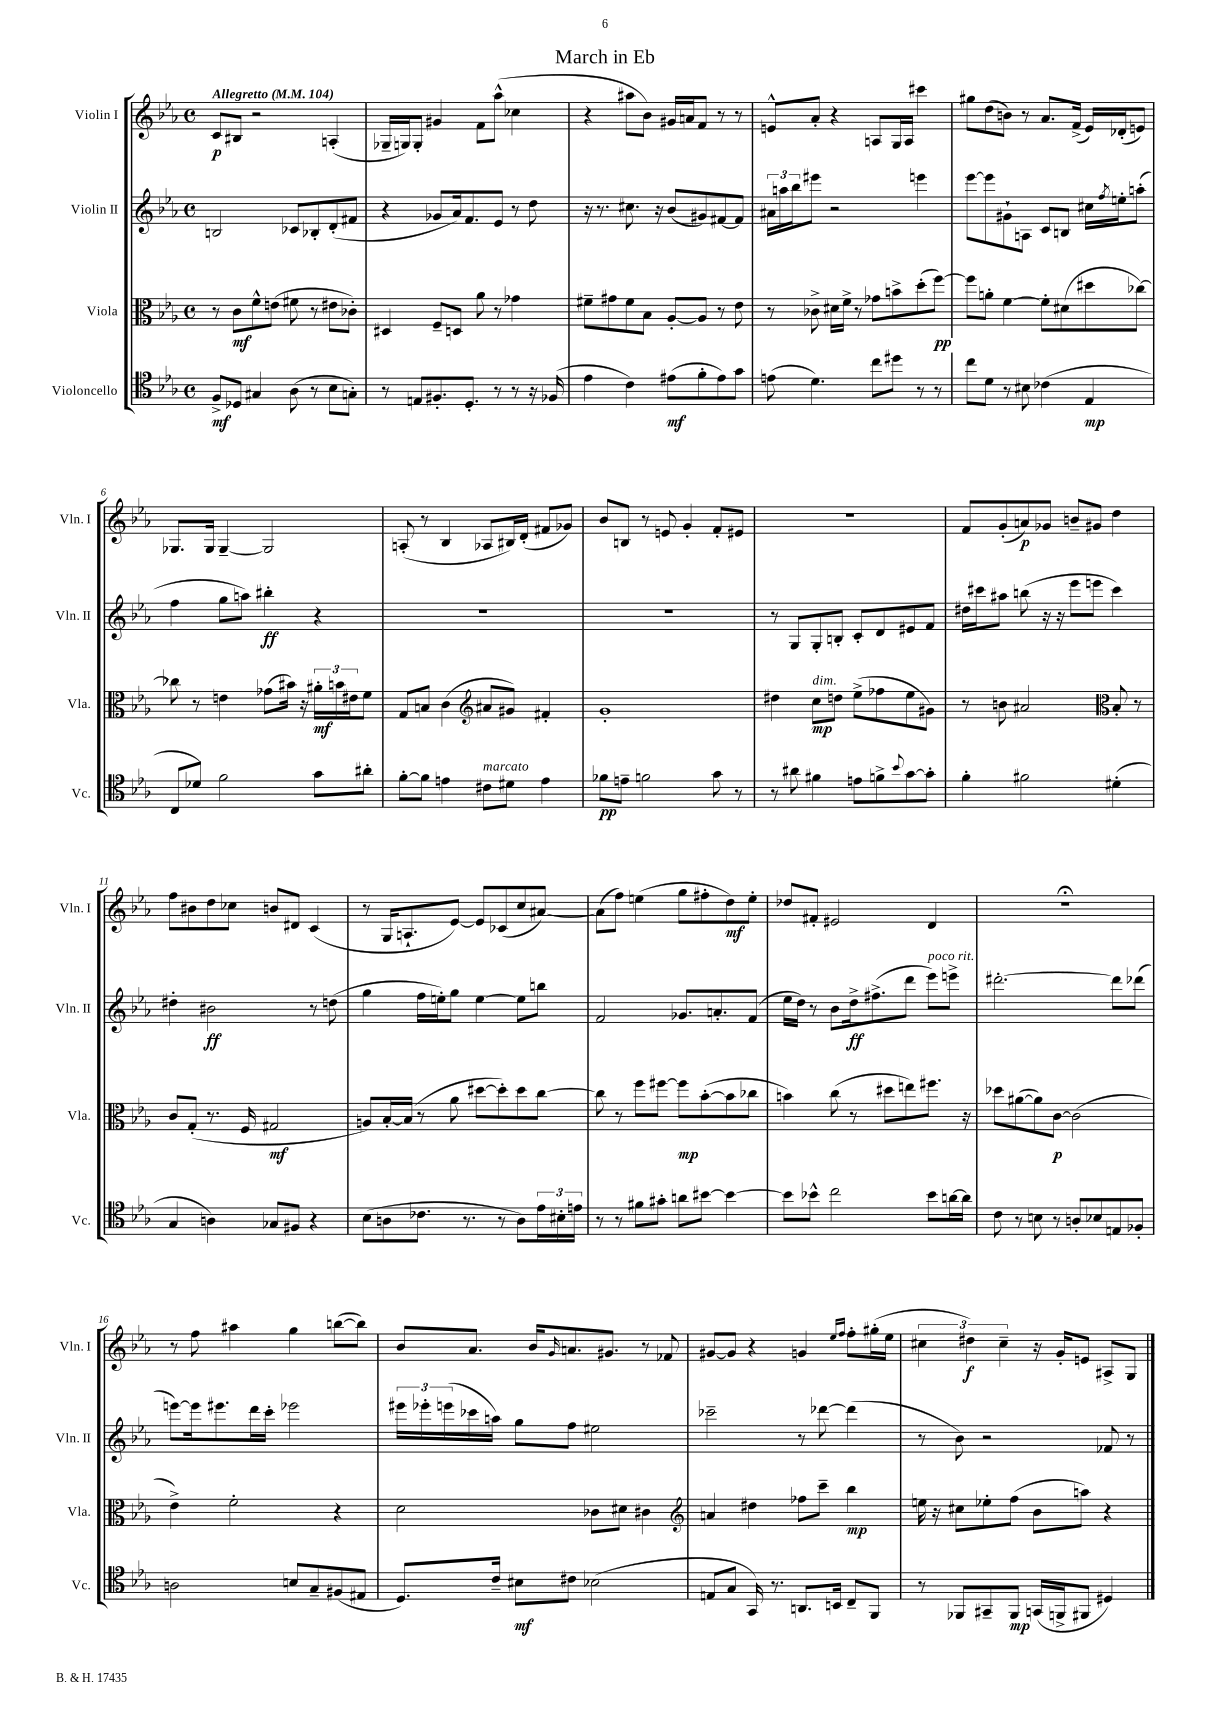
\header { title = "March in Eb" }
<<
\new StaffGroup <<
\new Staff = "s0" \with { instrumentName = "Violin I" shortInstrumentName = "Vln. I" } {
    \clef treble \key ees \major \defaultTimeSignature \time 4/4 \tempo "Allegretto" 4 = 104
    c'8\p bis8 r2 a4-.( |
    ges16-- g16) g8-. gis'4 f'8 aes''8-^( ces''4 |
    r4 ais''8 bes'8) gis'16 a'16 f'8 r8 r8 |
    e'8-^ aes'8-. r4 a8 g16 a16 cis'''4 |
    gis''8 d''8( b'8) r8 aes'8. f'16->( ees'16) des'16-.( e'8) |
    ges8. ges16 ges4~-- ges2 |
    a8-.( r8 bes4 aes8 bis16) d'16-.( fis'8 ges'8) |
    bes'8 b8 r8 e'8 g'4-. f'8-. eis'8 |
    R1 |
    f'8 g'8-.( a'8\p) ges'8 b'8-- gis'8 d''4 |
    f''8 bis'8 d''8 ces''8 b'8 dis'8 c'4( |
    r8 g16 a8.-! ees'8~) ees'8 ces'8( c''8 ais'8~) |
    ais'8( f''8) e''4( g''8 fis''8-. d''8\mf) e''8-. |
    des''8 fis'8-. eis'2 d'4 |
    r1\fermata |
    r8 f''8 ais''4 g''4 b''8~( b''8) |
    bes'8 aes'8. bes'16 \grace { g'16 } a'8. gis'8. r8 fes'8 |
    gis'8~ gis'8 r4 g'4 \grace { ees''16 f''16 } f''8-. gis''16-.( ees''16 |
    \tuplet 3/2 { cis''4 dis''4\f) cis''4-- } r16 g'16-. e'8 ais8-> g8 \bar "|." |
}
\new Staff = "s1" \with { instrumentName = "Violin II" shortInstrumentName = "Vln. II" } {
    \clef treble \key ees \major \defaultTimeSignature \time 4/4
    b2 ces'8 bes8-. d'8-.( fis'8 |
    r4 ges'8 aes'16) f'8. ees'8 r8 d''8 |
    r16 r8. cis''8. r16 bes'8( gis'8) fis'8~ fis'8 |
    \tuplet 3/2 { ais'16 a''16 bes''16 } eis'''8 r2 e'''4 |
    ees'''8~ ees'''8 gis'8-! a8 c'8 b8 cis''16 \acciaccatura { f''8 } e''16-. a''8-.( |
    f''4 g''8 a''8) bis''4-.\ff r4 |
    R1 |
    R1 |
    r8 g8 g8-. b8-. c'8-. d'8 eis'8 f'8 |
    dis''16 cis'''16 ais''8 b''8( r16 r16 ees'''8 e'''8 cis'''4) |
    dis''4-. bis'2\ff r8 d''8( |
    g''4 f''16 e''16-.) g''8 e''4~ e''8 b''8 |
    f'2 ges'8. a'8.-. f'8( |
    ees''16 d''16) r8 bes'8 d''16->\ff fis''8.->( d'''8 ees'''8^\markup { \italic "poco rit." }) e'''8-> |
    dis'''2.~-. dis'''8 des'''8( |
    e'''8~) e'''16 eis'''8. d'''16 c'''16-. ees'''2 |
    \tuplet 3/2 { eis'''16 ees'''16-. e'''16( } ces'''16 a''16) g''8 f''8 eis''2 |
    ces'''2-- r8 des'''8~ des'''4( |
    r8 bes'8) r2 fes'8 r8 \bar "|." |
}
\new Staff = "s2" \with { instrumentName = "Viola" shortInstrumentName = "Vla." } {
    \clef alto \key ees \major \defaultTimeSignature \time 4/4
    r8 c'8\mf f'8-^ e'8( fis'8 r8 eis'8 ces'8-.) |
    dis4 f8-- d8 aes'8 r8 ges'4 |
    fis'8-- gis'8 fis'8 bes8 aes8~-. aes8 r8 ees'8 |
    r8 ces'8-> dis'16 f'16-> r8 ges'8 b'8-> d''8-.( f''8~\pp) |
    f''8 a'8-. f'4~ f'8-. dis'8( dis''8 ces''8~) |
    ces''8 r8 e'4 ges'8( bis'16) r16 \tuplet 3/2 { ais'16-.\mf b'16 eis'16 } f'8 |
    g8 b8 c'4( \clef treble ais'8 gis'8) fis'4-. |
    g'1-. |
    dis''4 c''8\mp^\markup { \italic "dim." } d''8 ees''8->( fes''8 ees''8 gis'8) |
    r8 b'8 ais'2 \clef alto bes8-. r8 |
    c'8 g8-.( r8. f16 gis2\mf |
    a8) bes16~-. bes16( r8 aes'8 dis''8~ dis''8-.) dis''8 c''8~ |
    c''8 r8 f''8 fis''8~ fis''8\mp bes'8~-.( bes'8 ces''8 |
    b'4) c''8( r8 dis''8 e''8) fis''8. r16 |
    des''8 ais'8~( ais'8) c'8~\p c'2( |
    ees'4->) f'2-. r4 |
    d'2 ces'8 dis'8 cis'4 |
    \clef treble a'4 dis''4 fes''8 c'''8-- bes''4\mp |
    e''16 r16 cis''8 ees''8-. f''8( bes'8 a''8) r4 \bar "|." |
}
\new Staff = "s3" \with { instrumentName = "Violoncello" shortInstrumentName = "Vc." } {
    \clef tenor \key ees \major \defaultTimeSignature \time 4/4
    f8->\mf des8 gis4 aes8( r8 bes8 g8-.) |
    r8 e8 fis8.-. d8.-. r8 r8 r16 fes16( |
    ees'4 c'4) eis'8\mf( f'8-. eis'8) g'8 |
    e'8( d'4.) c''8 dis''8 r8 r8 |
    c''8 d'8 r8 bis8 ces'4( ees4\mp |
    c8 des'8) f'2 g'8 ais'8-. |
    f'8~-. f'8 e'4 cis'8^\markup { \italic "marcato" } dis'8 e'4 |
    fes'8\pp e'8-- f'2 g'8 r8 |
    r8 ais'8 fis'4 e'8 f'8-> \appoggiatura { bes'8 } g'8~ g'8-. |
    f'4-. fis'2 dis'4-.( |
    g4 a4) ges8 fis8 r4 |
    bes8( a8 ces'8. r8. r8 a8) \tuplet 3/2 { ees'16 bis16-. e'16 } |
    r8 r8 fis'8 gis'8-. a'8 bis'8~ bis'4~ |
    bis'8 bes'8-^ c''2 bes'8 a'16~ a'16 |
    c'8 r8 b8 r8 a8-. bes8 e8 fes8-. |
    a2 b8 g8-- fis8( eis8 |
    d8.) c'16-- bis8\mf cis'8 bes2( |
    e8 g8 g,16) r8. a,8. b,16 c8-- f,8 |
    r8 fes,8 gis,8-- fes,8\mp g,16( f,16-> fis,8 dis4) \bar "|." |
}
>>
>>
